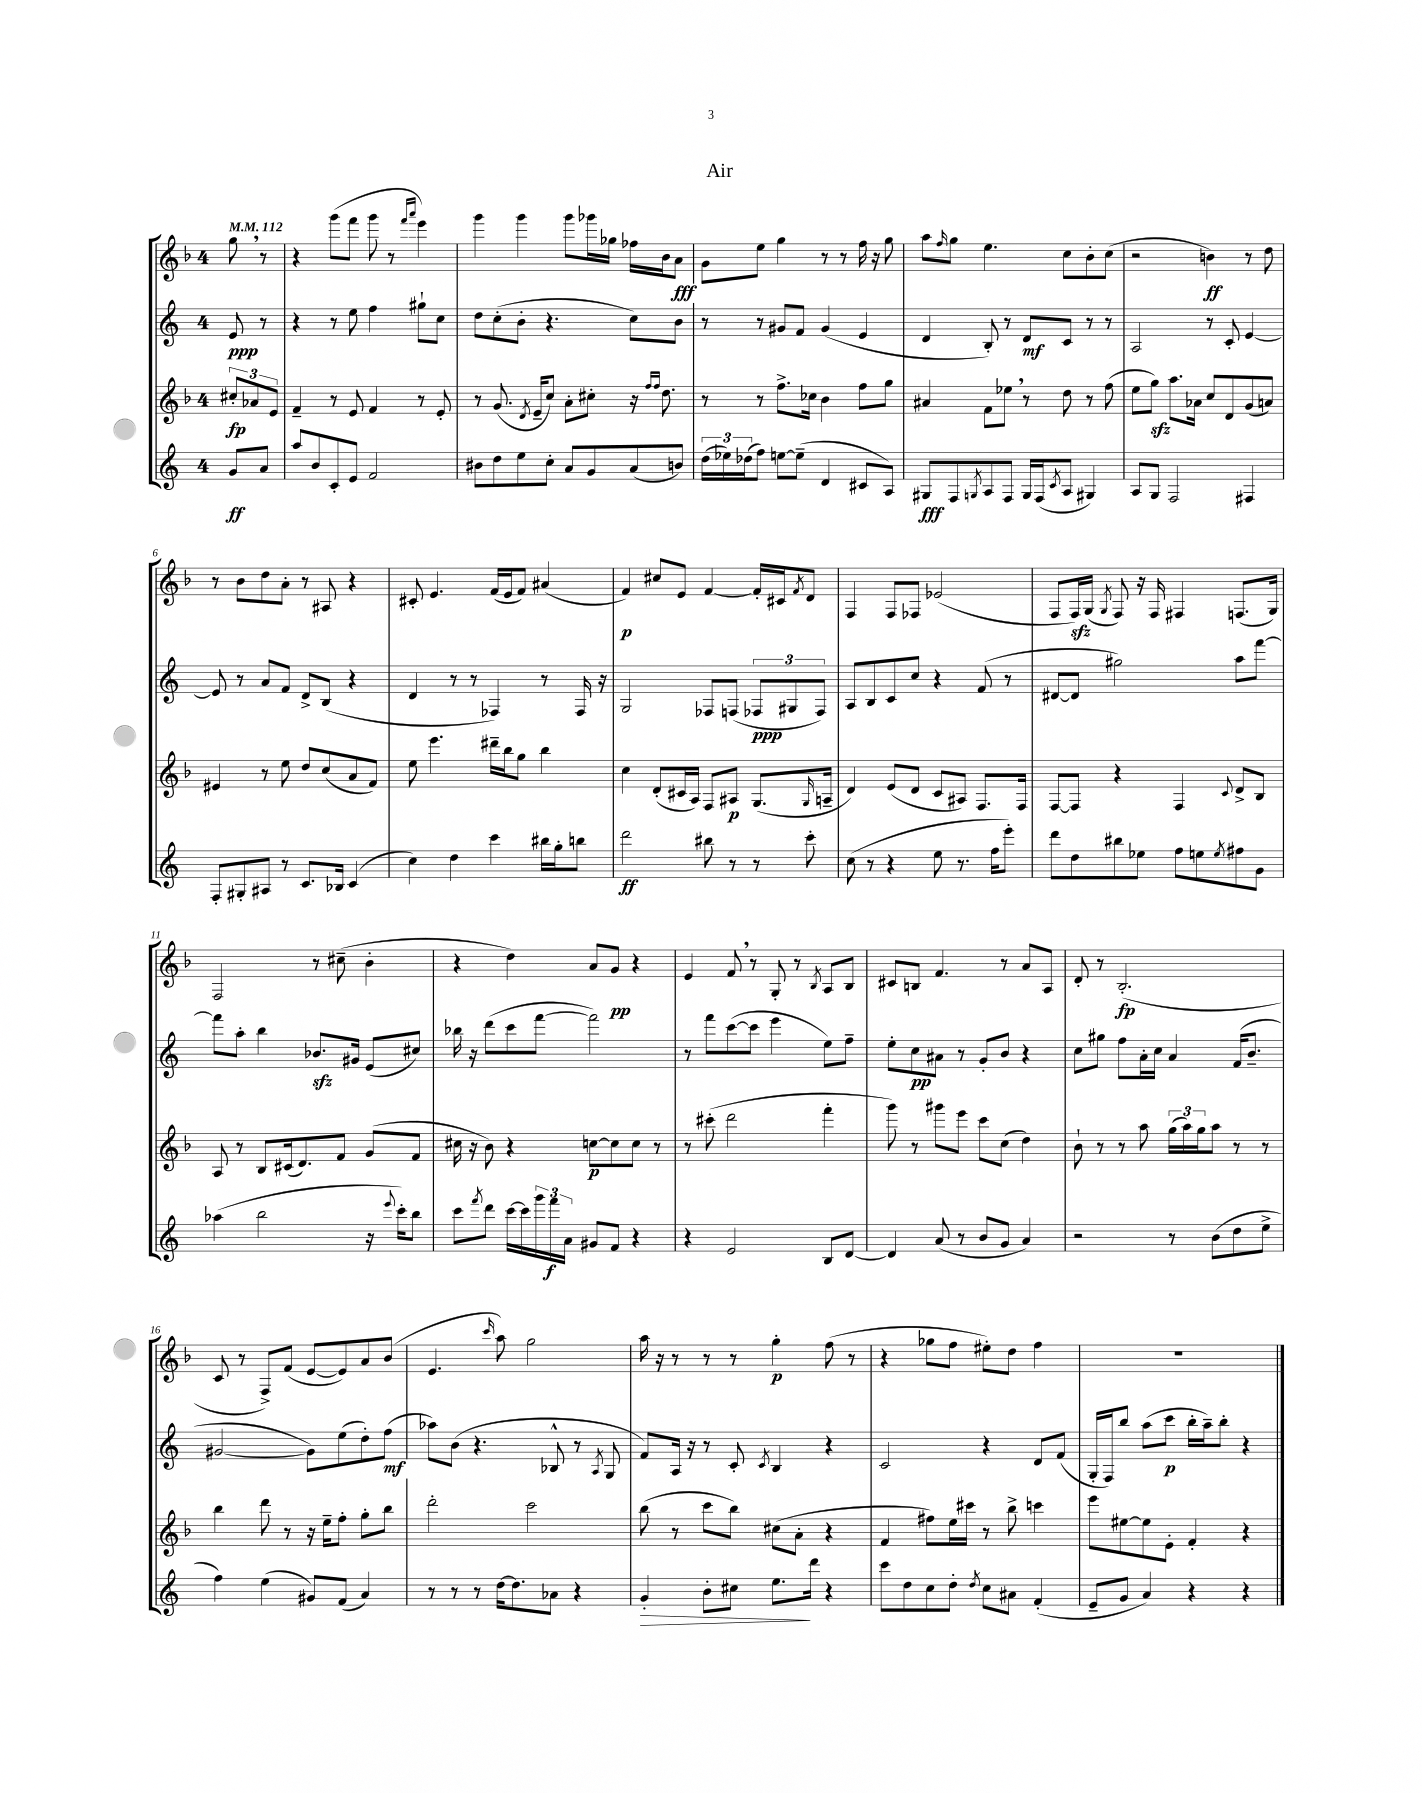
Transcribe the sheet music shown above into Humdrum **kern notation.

**kern	**dynam	**kern	**dynam	**kern	**dynam	**kern	**dynam
*part4	*part4	*part3	*part3	*part2	*part2	*part1	*part1
*staff4	*staff4	*staff3	*staff3	*staff2	*staff2	*staff1	*staff1
*clefG2	*	*clefG2	*	*clefG2	*	*clefG2	*
*k[]	*	*k[b-]	*	*k[]	*	*k[b-]	*
*M4/4	*	*M4/4	*	*M4/4	*	*M4/4	*
*MM112	*	*MM112	*	*MM112	*	*MM112	*
=	=	=	=	=	=	=	=
8g/L	ff	12cc#X'/L	fp	8e/	ppp	8gg,\	.
.	.	12a-X/	.	.	.	.	.
8a/J	.	.	.	8r	.	8r	.
.	.	12e/J	.	.	.	.	.
=1	=1	=1	=1	=1	=1	=1	=1
8aa/L	.	4f~/	.	4r	.	4r	.
8b/	.	.	.	.	.	.	.
8c'/	.	8r	.	8r	.	(8ggg\L	.
8e/J	.	8e/	.	8ee\	.	8fff\J	.
2f/	.	4f/	.	4ff\	.	8ggg\	.
.	.	.	.	.	.	8r	.
.	.	.	.	.	.	16qqfff/LL	.
.	.	.	.	.	.	16qqaaa/JJ	.
.	.	8r	.	8gg#X`\L	.	4eee\)	.
.	.	8e'/	.	8cc\J	.	.	.
=2	=2	=2	=2	=2	=2	=2	=2
8b#X\L	.	8r	.	8dd\L	.	4ggg\	.
8dd\	.	(8.g/	.	(8cc'\	.	.	.
8ee\	.	.	.	8b'\J	.	4ggg\	.
.	.	8qd/	.	.	.	.	.
.	.	16e~/KL	.	.	.	.	.
8cc'\J	.	8cc/J)	.	4.r	.	.	.
8a/L	.	8a'\L	.	.	.	8ggg\L	.
8g/	.	8cc#X'\J	.	.	.	16ggg-X\L	.
.	.	.	.	.	.	16gg-X\JJ	.
(8a/	.	16r	.	8cc\L)	.	16ff-X\LL	.
.	.	16qqff/LL	.	.	.	.	.
.	.	16qqff/JJ	.	.	.	.	.
.	.	8.dd\	.	.	.	16b-\J	.
8bn/J)	.	.	.	8b\J	.	8a\J	fff
=3	=3	=3	=3	=3	=3	=3	=3
(24dd\LL	.	8r	.	8r	.	8g\L	.
24ee-X\)	.	.	.	.	.	.	.
(24dd-X\J	.	.	.	.	.	.	.
8ff\J)	.	8r	.	8r	.	8ee\J	.
[8een\L	.	8.ff^\L	.	8g#X/L	.	4gg\	.
(8ee~\J]	.	.	.	8f/J	.	.	.
.	.	16cc-X\Jk	.	.	.	.	.
4d/	.	4b-\	.	(4g#/	.	8r	.
.	.	.	.	.	.	8r	.
8c#X/L	.	8ff\L	.	4e/	.	16ff\	.
.	.	.	.	.	.	16r	.
8A/J)	.	8gg\J	.	.	.	8gg\	.
=4	=4	=4	=4	=4	=4	=4	=4
8G#X/L	fff	4a#X/	.	4d/	.	8aa\L	.
.	.	.	.	.	.	16qqff/	.
8F/	.	.	.	.	.	8gg\J	.
8qGn/	.	.	.	.	.	.	.
8A/	.	8f\L	.	8B'/)	.	4.ee\	.
8F/J	.	8ee-X,\J	.	8r	.	.	.
16G/LL	.	8r	.	8d/L	mf	.	.
(16F/J	.	.	.	.	.	.	.
8qc/	.	.	.	.	.	.	.
8A/J	.	8dd\	.	8c/J	.	8cc\L	.
4G#X/)	.	8r	.	8r	.	8b-'\	.
.	.	(8ff\	.	8r	.	(8cc\J	.
=5	=5	=5	=5	=5	=5	=5	=5
8A/L	.	8ee\L	.	2A/	.	2r	.
8G/J	.	8ggzz\J)	.	.	.	.	.
2F/	.	8.aa\L	.	.	.	.	.
.	.	16a-X\Jk	.	.	.	.	.
.	.	8cc/L	.	8r	.	4bn\)	ff
.	.	8d/	.	8c'/	.	.	.
4F#X/	.	(8g/	.	[4e/	.	8r	.
.	.	8an/J)	.	.	.	8dd\	.
!!LO:LB:g=z
=6	=6	=6	=6	=6	=6	=6	=6
8F'/L	.	4e#X/	.	8e/]	.	8r	.
8G#X'/	.	.	.	8r	.	8b-\L	.
8A#X/J	.	8r	.	8a/L	.	8dd\	.
8r	.	8ee\	.	8f/J	.	8a'\J	.
8.c/L	.	8dd/L	.	8d^/L	.	8r	.
.	.	(8cc/	.	(8B/J	.	8A#X/	.
16B-X/Jk	.	.	.	.	.	.	.
(4c/	.	8a/	.	4r	.	4r	.
.	.	8f/J)	.	.	.	.	.
=7	=7	=7	=7	=7	=7	=7	=7
4cc\)	.	8ee\	.	4d/	.	8c#X'/	.
.	.	4.eee\	.	.	.	4.e/	.
4dd\	.	.	.	8r	.	.	.
.	.	.	.	8r	.	.	.
4ccc\	.	16ddd#X~\LL	.	4F-X/)	.	(16f/LL	.
.	.	16bb-\J	.	.	.	16e/J	.
.	.	8gg\J	.	.	.	8f/J)	.
16bb#X\LL	.	4bb-\	.	8r	.	(4a#X/	.
16gg'\J	.	.	.	.	.	.	.
8bbn\J	.	.	.	16F-/	.	.	.
.	.	.	.	16r	.	.	.
=8	=8	=8	=8	=8	=8	=8	=8
2ddd\	ff	4cc\	.	2G/	.	4f/)	p
.	.	(8d'/L	.	.	.	8cc#X/L	.
.	.	16c#X/L	.	.	.	8e/J	.
.	.	16A/JJ)	.	.	.	.	.
8bb#X\	.	8F/L	.	8F-X/L	.	[4f/	.
8r	.	8A#X/J	p	(8Fn/J	.	.	.
8r	.	(8.G/L	.	12F-X/L	ppp	16f'/LL]	.
.	.	.	.	.	.	16c#X/J	.
.	.	.	.	12G#X/	.	.	.
.	.	.	.	.	.	8qf/	.
8ccc'\	.	.	.	.	.	8d/J	.
.	.	.	.	12F-/J)	.	.	.
.	.	16qqG/	.	.	.	.	.
.	.	16An~/Jk	.	.	.	.	.
=9	=9	=9	=9	=9	=9	=9	=9
(8cc\	.	4d/)	.	8A/L	.	4F/	.
8r	.	.	.	8B/	.	.	.
4r	.	(8e/L	.	8c/	.	8F/L	.
.	.	8d/J	.	8cc/J	.	8F-X/J	.
8ee\	.	8c/L	.	4r	.	(2e-X/	.
8.r	.	8A#X/J)	.	.	.	.	.
.	.	8.F/L	.	(8f/	.	.	.
16ff\KL	.	.	.	.	.	.	.
8eee'\J)	.	.	.	8r	.	.	.
.	.	16F/Jk	.	.	.	.	.
=10	=10	=10	=10	=10	=10	=10	=10
8ddd\L	.	[8F/L	.	[8d#X/L	.	8F/L	.
8dd\	.	8F/J]	.	8d#/J]	.	16Fzz/L)	.
.	.	.	.	.	.	(16G/JJ	.
.	.	.	.	.	.	8qG/	.
8bb#X\	.	4r	.	2gg#X\)	.	8F/)	.
8ee-X\J	.	.	.	.	.	16r	.
.	.	.	.	.	.	16F/	.
8ff\L	.	4F/	.	.	.	4F#X/	.
8een\	.	.	.	.	.	.	.
8qee/	.	8qqc/	.	.	.	.	.
8ff#X\	.	8d^/L	.	8aa\L	.	(8.Fn/L	.
8g\J	.	8B-/J	.	[8fff\J	.	.	.
.	.	.	.	.	.	16G/Jk)	.
!!LO:LB:g=z
=11	=11	=11	=11	=11	=11	=11	=11
(4aa-X\	.	8A/	.	8fff\L]	.	2F/	.
.	.	8r	.	8aa'\J	.	.	.
2bb\	.	8B-/L	.	4bb\	.	.	.
.	.	(16c#X/k	.	.	.	.	.
.	.	8.d/)	.	.	.	.	.
.	.	.	.	8.b-Xzz/L	.	8r	.
.	.	8f/J	.	.	.	(8cc#X~\	.
.	.	.	.	16g#X/Jk	.	.	.
16r	.	(8g/L	.	(8e/L	.	4b-'\	.
8qqeee/	.	.	.	.	.	.	.
16ccc'\KL)	.	.	.	.	.	.	.
8bb\J	.	8f/J	.	8cc#X/J)	.	.	.
=12	=12	=12	=12	=12	=12	=12	=12
8ccc\L	.	16cc#X\	.	16bb-X\	.	4r	.
.	.	16r	.	16r	.	.	.
8qfff/	.	.	.	.	.	.	.
8ddd\J	.	8b-\)	.	(8ddd\L	.	.	.
[16ccc\LL	.	4r	.	8ccc\	.	4dd\)	.
16ccc\]	.	.	.	.	.	.	.
24ggg\	.	.	.	[8fff\J	.	.	.
24fff\	f	.	.	.	.	.	.
24a\JJ	.	.	.	.	.	.	.
8g#X/L	.	[8ccn\L	p	2fff\])	.	8a/L	.
8f/J	.	8cc\]	.	.	.	8g/J	pp
4r	.	8cc\J	.	.	.	4r	.
.	.	8r	.	.	.	.	.
=13	=13	=13	=13	=13	=13	=13	=13
4r	.	8r	.	8r	.	4e/	.
.	.	(8ccc#X'\	.	8fff\L	.	.	.
2e/	.	2ddd\	.	([8ccc\	.	8f,/	.
.	.	.	.	8ccc\J]	.	8r	.
.	.	.	.	4eee\	.	8G'/	.
.	.	.	.	.	.	8r	.
.	.	.	.	.	.	8qB-/	.
8B/L	.	4fff'\	.	8ee\L)	.	8A/L	.
[8d/J	.	.	.	8ff~\J	.	8B-/J	.
=14	=14	=14	=14	=14	=14	=14	=14
4d/]	.	8ggg\)	.	8ee'\L	.	8c#X/L	.
.	.	8r	.	8cc\	pp	8Bn/J	.
(8a/	.	8ggg#X\L	.	8a#X\J	.	4.f/	.
8r	.	8eee\J	.	8r	.	.	.
8b/L	.	8ccc\L	.	8g'/L	.	.	.
8g/J	.	(8cc\J	.	8b/J	.	8r	.
4a/)	.	4dd\)	.	4r	.	8a/L	.
.	.	.	.	.	.	8A/J	.
=15	=15	=15	=15	=15	=15	=15	=15
2r	.	8b-`\	.	8cc\L	.	8d'/	.
.	.	8r	.	8gg#X\J	.	8r	.
.	.	8r	.	8ff\L	.	(2.B-'/	fp
.	.	8aa\	.	16a'\L	.	.	.
.	.	.	.	16cc\JJ	.	.	.
8r	.	(24gg\LL	.	4a/	.	.	.
.	.	24aa\)	.	.	.	.	.
.	.	24gg\J	.	.	.	.	.
(8b\L	.	8aa\J	.	.	.	.	.
8dd\	.	8r	.	(16f/KL	.	.	.
.	.	.	.	8.b~/J	.	.	.
8ee^\J	.	8r	.	.	.	.	.
!!LO:LB:g=z
=16	=16	=16	=16	=16	=16	=16	=16
4ff\)	.	4bb-\	.	[2g#X/	.	8c/	.
.	.	.	.	.	.	8r	.
(4ee\	.	8ddd\	.	.	.	8F^/L)	.
.	.	8r	.	.	.	(8f/J	.
8g#X/L)	.	16r	.	8g#\L])	.	[8e/L	.
.	.	16ee~\KL	.	.	.	.	.
(8f/J	.	8ff'\J	.	(8ee\	.	8e/])	.
4a/)	.	8gg'\L	.	8dd'\)	.	8a/	.
.	.	8bb-\J	.	(8ff\J	mf	(8b-/J	.
=17	=17	=17	=17	=17	=17	=17	=17
8r	.	2ddd'\	.	8aa-X\L)	.	4.e/	.
8r	.	.	.	(8b\J	.	.	.
8r	.	.	.	4.r	.	.	.
.	.	.	.	.	.	16qqccc/	.
[16dd\KL	.	.	.	.	.	8aa\)	.
8.dd\]	.	.	.	.	.	.	.
.	.	2ccc\	.	.	.	2gg\	.
8a-X\J	.	.	.	8B-X^^/	.	.	.
4r	.	.	.	8r	.	.	.
.	.	.	.	8qA/	.	.	.
.	.	.	.	8G/	.	.	.
=18	=18	=18	=18	=18	=18	=18	=18
!	!LO:HP:b	!	!	!	!	!	!
4g'/	>	(8bb-\	.	8f/L)	.	16aa\	.
.	.	.	.	.	.	16r	.
.	.	8r	.	16A/Jk	.	8r	.
.	.	.	.	16r	.	.	.
8b'\L	.	8ccc\L	.	8r	.	8r	.
8cc#X\J	.	8bb-\J)	.	8c'/	.	8r	.
.	.	.	.	8qc/	.	.	.
8.ee\L	.	(8cc#X\L	.	4B/	.	4gg'\	p
.	.	8a'\J	.	.	.	.	.
16ddd\Jk	]	.	.	.	.	.	.
4r	.	4r	.	4r	.	(8ff\	.
.	.	.	.	.	.	8r	.
=19	=19	=19	=19	=19	=19	=19	=19
8ccc\L	.	4f/	.	2c/	.	4r	.
8dd\	.	.	.	.	.	.	.
8cc\	.	8ff#X\L)	.	.	.	8gg-X\L	.
8dd'\J	.	16ee\L	.	.	.	8ff\J	.
.	.	16ccc#X\JJ	.	.	.	.	.
8qdd/	.	.	.	.	.	.	.
8cc\L	.	8r	.	4r	.	8ee#X'\L)	.
8a#X\J	.	8bb-^\	.	.	.	8dd\J	.
(4f'/	.	4cccn\	.	8d/L	.	4ff\	.
.	.	.	.	(8f/J	.	.	.
=20	=20	=20	=20	=20	=20	=20	=20
8e~/L	.	8eee\L	.	16G'/LL	.	1r	.
.	.	.	.	16F/J)	.	.	.
8g/J	.	[8ee#X\	.	8bb/J	.	.	.
4a/)	.	8ee#\]	.	(8aa\L	.	.	.
.	.	8e'\J	.	8ccc\J	p	.	.
4r	.	4f'/	.	16bb'\LL	.	.	.
.	.	.	.	16aa~\J)	.	.	.
.	.	.	.	8bb'\J	.	.	.
4r	.	4r	.	4r	.	.	.
==	==	==	==	==	==	==	==
*-	*-	*-	*-	*-	*-	*-	*-
